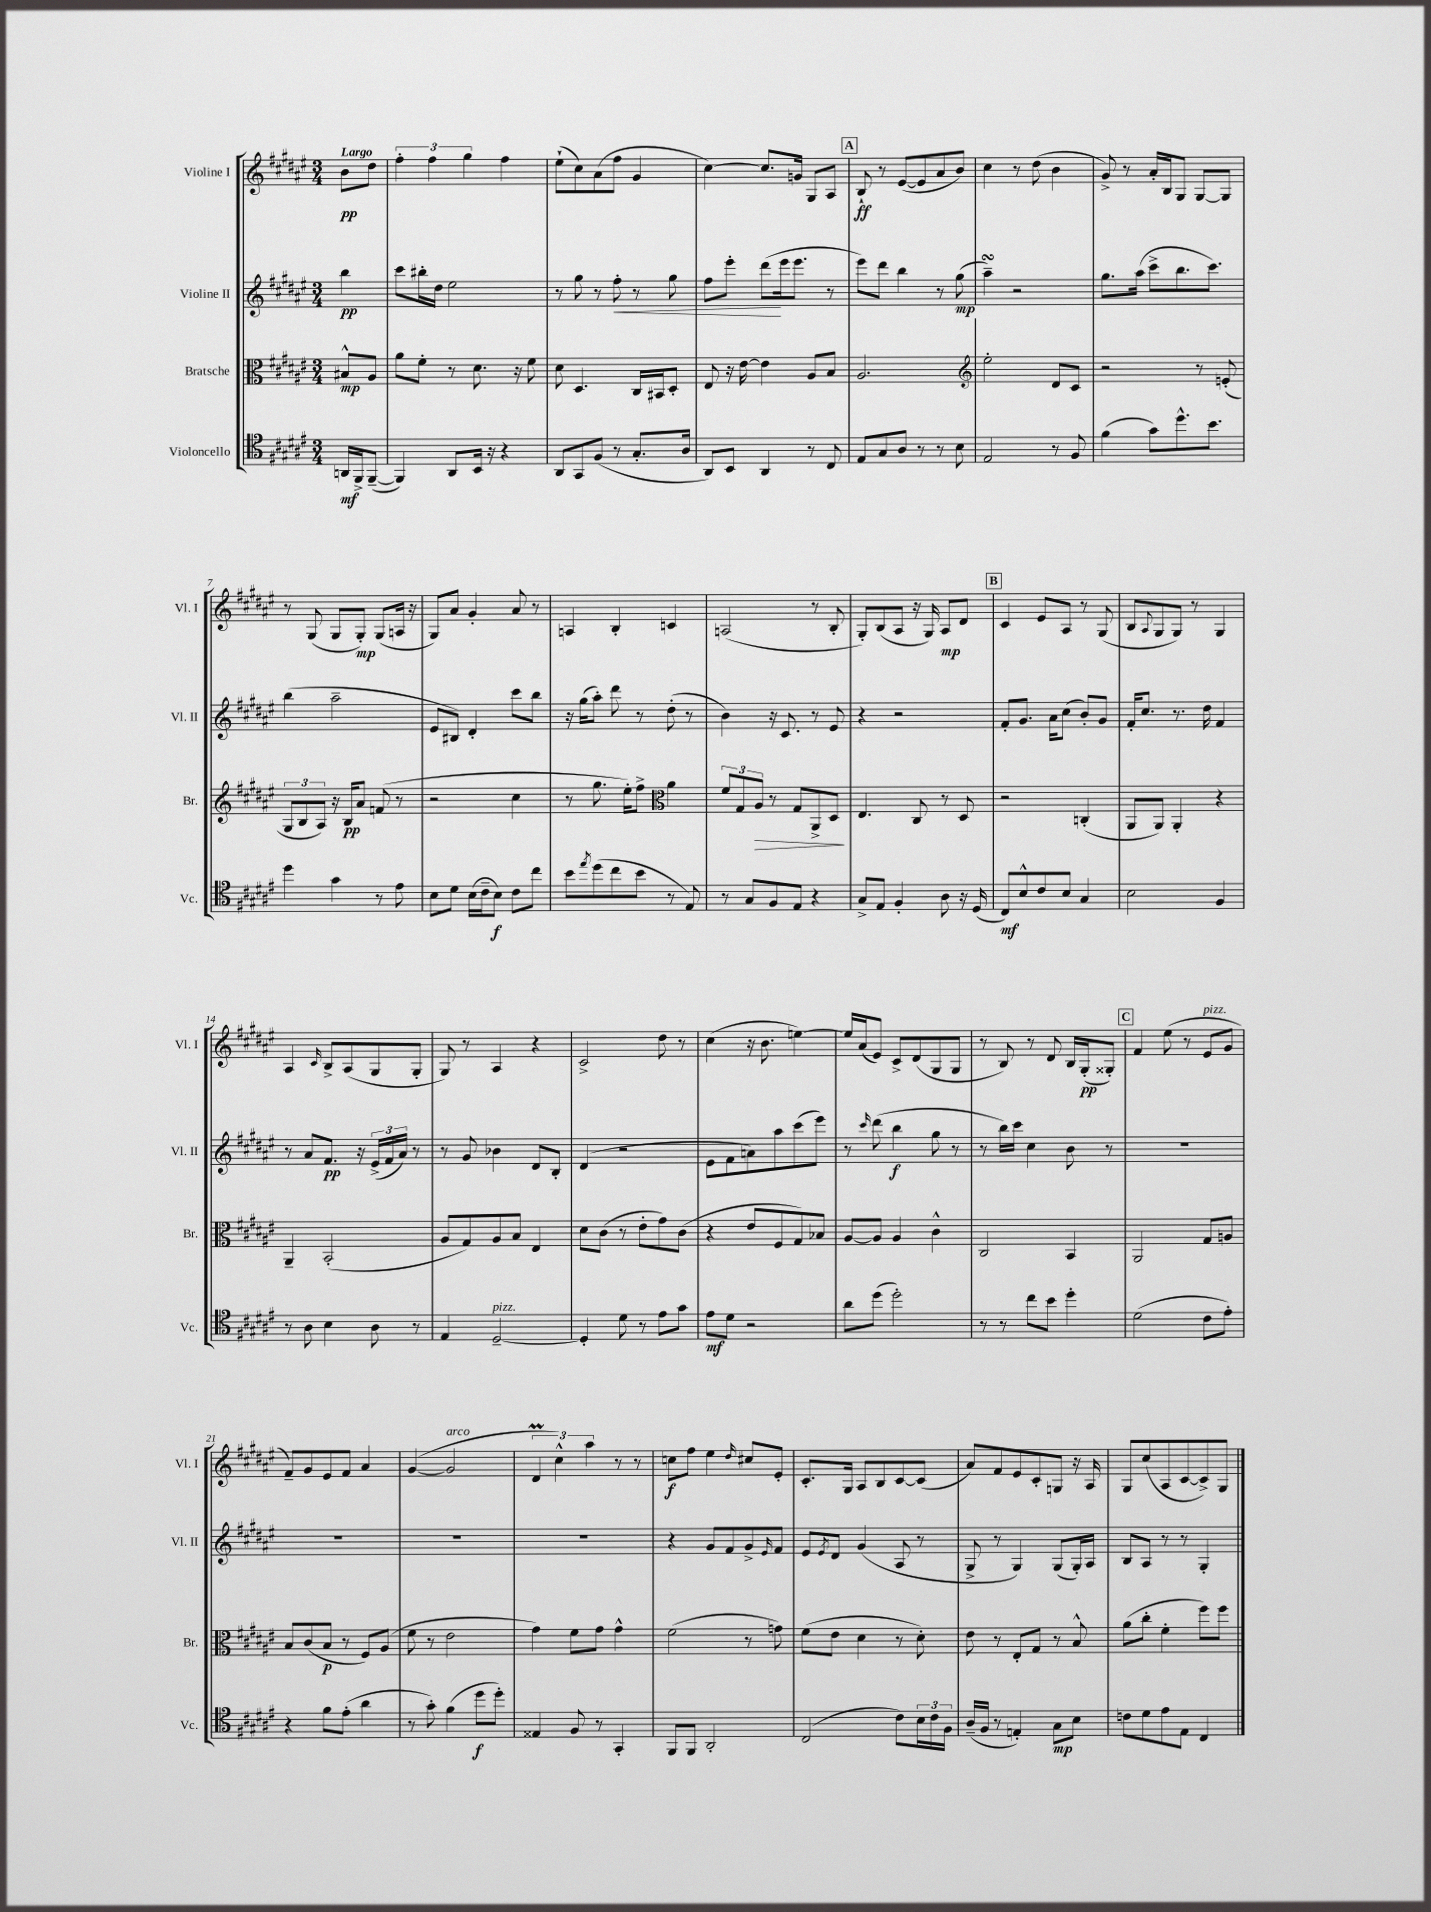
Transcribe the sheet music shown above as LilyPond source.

<<
\new StaffGroup <<
\new Staff = "s0" \with { instrumentName = "Violine I" shortInstrumentName = "Vl. I" } {
    \clef treble \key fis \major \numericTimeSignature \time 3/4 \partial 4 \tempo "Largo"
    b'8\pp dis''8 |
    \tuplet 3/2 { fis''4-. fis''4 gis''4 } fis''4 |
    eis''8-!( cis''8) ais'8( fis''8 gis'4 |
    cis''4~) cis''8. g'16 gis8 ais8 |
    \mark \markup { \box "A" } b8-!\ff r8 eis'8~( eis'8 ais'8 b'8) |
    cis''4 r8 dis''8( b'4 |
    gis'8->) r8 ais'16-. b16 gis8 gis8~ gis8 |
    r8 gis8( gis8 gis8-.\mp) gis8( a16 r16 |
    gis8) ais'8 gis'4-. ais'8 r8 |
    a4 b4-. c'4 |
    a2( r8 b8-. |
    gis8-.) b8( ais8 r16 gis16) ais8\mp dis'8 |
    \mark \markup { \box "B" } cis'4 eis'8 ais8 r8 gis8( |
    b8 \appoggiatura { ais8 } gis8 gis8) r8 gis4 |
    ais4 \grace { cis'16 } b8-> ais8( gis8 gis8-. |
    gis8) r8 ais4 r4 |
    cis'2-> dis''8 r8 |
    cis''4( r16 b'8. e''4~) |
    e''16 ais'16( eis'8) cis'8-> dis'8( gis8 gis8 |
    r8 b8) r8 dis'8 b16 gis16-.\pp( gisis8-.) |
    \mark \markup { \box "C" } fis'4 eis''8( r8 eis'8^\markup { \italic "pizz." } gis'8 |
    fis'8--) gis'8 eis'8 fis'8 ais'4 |
    gis'4~( gis'2^\markup { \italic "arco" } |
    \tuplet 3/2 { dis'4\prall cis''4-^) ais''4 } r8 r8 |
    c''8\f fis''8 eis''4 \grace { dis''16 } cis''8 eis'8-. |
    cis'8.-. gis16 ais8 b8 cis'8~ cis'8( |
    ais'8) fis'8 eis'8 cis'8-. g8 r16 ais16 |
    gis8 cis''8( ais8 cis'8~ cis'8->) gis8 \bar "|." |
}
\new Staff = "s1" \with { instrumentName = "Violine II" shortInstrumentName = "Vl. II" } {
    \clef treble \key fis \major \numericTimeSignature \time 3/4 \partial 4
    b''4\pp |
    cis'''8 bis''16-. dis''16 eis''2 |
    r8 gis''8 r8 fis''8-.\< r8 gis''8 |
    fis''8 eis'''8-. dis'''8\!( eis'''16 eis'''8. r8 |
    \mark \markup { \box "A" } eis'''8) dis'''8 b''4 r8 gis''8\mp( |
    ais''4--\turn) r2 |
    gis''8. ais''16( cis'''8-> b''8. cis'''8.) |
    b''4( ais''2-- |
    eis'8 bis8) dis'4-. cis'''8 b''8 |
    r16 gis''16( ais''8-.) dis'''8 r8 dis''8-.( r8 |
    b'4) r16 cis'8. r8 eis'8 |
    r4 r2 |
    \mark \markup { \box "B" } fis'8-. gis'8. ais'16 cis''8( b'8-.) gis'8 |
    fis'16-. cis''8. r8. dis''16 fis'4 |
    r8 ais'8 fis'8.\pp r16 \tuplet 3/2 { eis'16->( fis'16 ais'16) } r8 |
    r8 gis'8 bes'4 dis'8 b8-. |
    dis'4( r2 |
    eis'8 fis'8 a'8) ais''8 cis'''8( eis'''8) |
    r8 \grace { cis'''16 } dis'''8( b''4\f gis''8 r8 |
    r8 b''16) cis'''16 cis''4 b'8 r8 |
    \mark \markup { \box "C" } R2. |
    R2. |
    R2. |
    R2. |
    r4 gis'8 fis'8 gis'8-> \grace { eis'16 } fis'8 |
    eis'8 \acciaccatura { eis'8 } dis'8 gis'4( ais8 r8 |
    gis8-> r8 gis4) gis8( gis16-.) ais16 |
    b8 ais8 r8 r8 gis4-. \bar "|." |
}
\new Staff = "s2" \with { instrumentName = "Bratsche" shortInstrumentName = "Br." } {
    \clef alto \key fis \major \numericTimeSignature \time 3/4 \partial 4
    bis8-^\mp ais8 |
    ais'8 fis'8-. r8 dis'8. r16 fis'8 |
    dis'8 dis4. cis16 bis,16 dis8-. |
    eis8 r16 eis'16~ eis'4 ais8 b8 |
    \mark \markup { \box "A" } ais2. |
    \clef treble eis''2-. dis'8 cis'8 |
    r2 r8 e'8-.( |
    \tuplet 3/2 { gis8 b8 ais8) } r16 b16\pp ais'8 f'8( r8 |
    r2 cis''4 |
    r8 gis''8. eis''16-.) fis''8-> \clef alto ais'4 |
    \tuplet 3/2 { fis'8 gis8 ais8\> } r8 gis8 ais,8-> dis8\! |
    eis4. cis8 r8 dis8 |
    \mark \markup { \box "B" } r2 c4-.( |
    ais,8 ais,8) ais,4-. r4 |
    ais,4-- b,2-.( |
    ais8 gis8) ais8 b8 eis4 |
    dis'8 cis'8( r8 eis'8-. gis'8) cis'8( |
    r4 eis'8 fis8 gis8) bes8 |
    ais8~ ais8 ais4 cis'4-^ |
    cis2 b,4 |
    \mark \markup { \box "C" } ais,2 gis8 a8 |
    b8 cis'8( b8\p r8 fis8) ais8( |
    fis'8 r8 eis'2 |
    gis'4) fis'8 gis'8 gis'4-^ |
    fis'2( r8 g'8) |
    fis'8( eis'8 dis'4 r8 dis'8-.) |
    eis'8 r8 eis8-. gis8 r8 b8-^ |
    ais'8( cis''8-. fis'4-. fis''8) fis''8 \bar "|." |
}
\new Staff = "s3" \with { instrumentName = "Violoncello" shortInstrumentName = "Vc." } {
    \clef tenor \key fis \major \numericTimeSignature \time 3/4 \partial 4
    a,16\mf fis,16-> fis,8~--( |
    fis,4) ais,8 b,16 r16 r4 |
    ais,8 gis,8 fis8( r8 gis8.-. ais16 |
    ais,8) b,8 ais,4 r8 cis8 |
    \mark \markup { \box "A" } eis8 gis8 ais8 r8 r8 b8 |
    eis2 r8 fis8 |
    fis'4( gis'8) dis''8.-^ b'8. |
    dis''4 gis'4 r8 eis'8 |
    b8 dis'8 b16( cis'16-- b8\f) cis'8 cis''8 |
    b'8 \acciaccatura { eis''8 } dis''8( cis''8 b'8 r8 eis8) |
    r8 gis8 fis8 eis8 r4 |
    gis8-> eis8 fis4-. ais8 r16 dis16( |
    \mark \markup { \box "B" } cis8\mf) b8-^ cis'8 b8 gis4 |
    b2 fis4 |
    r8 ais8 b4 ais8 r8 |
    eis4 dis2~--^\markup { \italic "pizz." } |
    dis4-. dis'8 r8 eis'8 gis'8 |
    eis'8\mf dis'8 r2 |
    ais'8 dis''8( dis''2-.) |
    r8 r8 cis''8 b'8 dis''4-. |
    \mark \markup { \box "C" } dis'2( cis'8 eis'8-.) |
    r4 fis'8 eis'8-.( ais'4 |
    r8 gis'8-.) fis'4( dis''8\f dis''8-.) |
    eisis4 fis8 r8 gis,4-. |
    fis,8 fis,8 ais,2-. |
    cis2( cis'8) \tuplet 3/2 { b16 cis'16 fis16 } |
    ais16--( fis16 r8 e4-.) gis8\mp b8 |
    c'8 dis'8 eis'8 eis8 cis4 \bar "|." |
}
>>
>>
